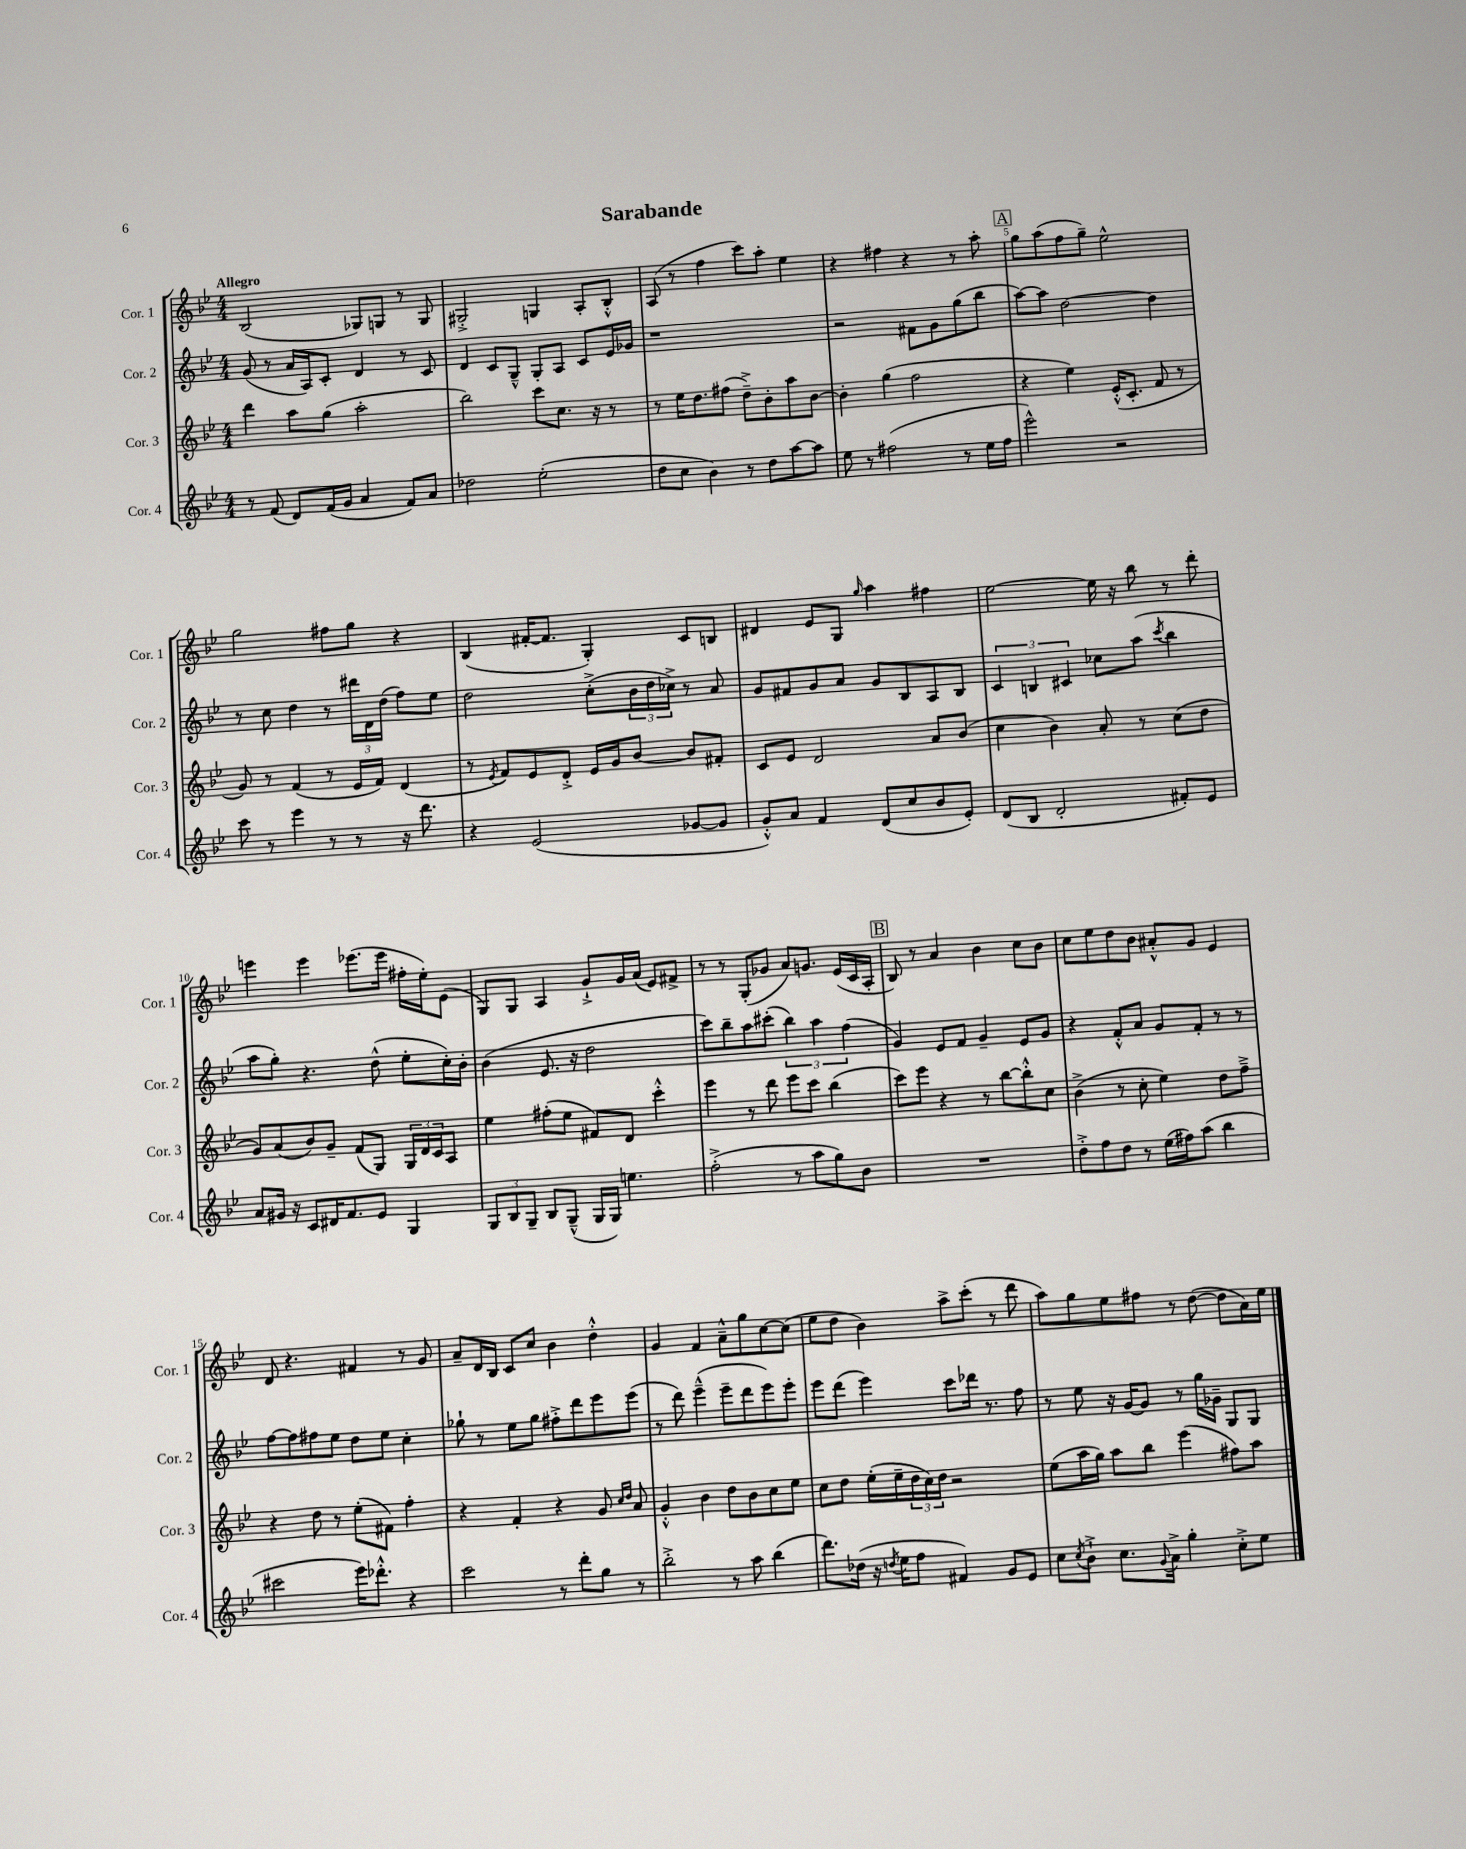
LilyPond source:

\header { title = "Sarabande" }
<<
\new StaffGroup <<
\new Staff = "s0" \with { instrumentName = "Cor. 1" shortInstrumentName = "Cor. 1" } {
    \clef treble \key bes \major \numericTimeSignature \time 4/4 \tempo "Allegro"
    bes2( ges8) g8 r8 g8 |
    gis2-.-> g4 a8-. bes8-.-^ |
    a8( r8 f''4 c'''8) a''8-. ees''4 |
    r4 fis''4 r4 r8 a''8-. |
    \mark \markup { \box "A" } g''8 a''8( f''8 g''8--) ees''2-^ |
    g''2 fis''8 g''8 r4 |
    bes4( fis'16~-. fis'8. g4-.) c'8 b8 |
    dis'4 ees'8 g8 \grace { g''16 } a''4 fis''4 |
    ees''2~ ees''16 r16 bes''8 r8 d'''8-. |
    e'''4 e'''4 ees'''8.( ees'''16 fis''16-. ees''16-.) ees'8( |
    g8) g8 a4 g'8-!-> g'16 a'16( ees'8) fis'8-> |
    r8 r8 g8-.( ges'8 a'8) g'8. ees'16( c'16 a16-. |
    \mark \markup { \box "B" } bes8) r8 a'4 bes'4 c''8 bes'8 |
    c''8 ees''8 d''8 bes'8 ais'8-.-^ g'8 ees'4 |
    d'8 r4. fis'4 r8 g'8 |
    a'8-- d'16 bes16 c'8 c''8 bes'4 d''4-.-^ |
    g'4 f'4 a'8---^ g''8 c''8~ c''8( |
    ees''8 d''8 bes'4) a''8-> c'''8-.( r8 d'''8 |
    a''8) g''8 ees''8 fis''8 r8 d''8~( d''8 a'16) ees''16 \bar "|." |
}
\new Staff = "s1" \with { instrumentName = "Cor. 2" shortInstrumentName = "Cor. 2" } {
    \clef treble \key bes \major \numericTimeSignature \time 4/4
    g'8( r8 a'16 a16) c'8-. d'4 r8 c'8 |
    d'4 c'8 g8---^ g8-. a8 c'8 ees'16 ges'16 |
    r1 |
    r2 fis'8 g'8 g''8( bes''8 |
    \mark \markup { \box "A" } a''8~) a''8 d''2~ d''4 |
    r8 c''8 d''4 r8 \tuplet 3/2 { dis'''16 d'16 d''16( } f''8) ees''8 |
    d''2 c''8-.->( \tuplet 3/2 { bes'16 d''16 ces''16->) } r8 a'8 |
    g'8 fis'8 g'8 a'8 g'8 bes8 a8 bes8 |
    \tuplet 3/2 { c'4 b4 cis'4 } ces''8 a''8( \acciaccatura { c'''8 } bes''4 |
    a''8 g''8-.) r4. d''8-^( ees''8-. c''16-.) bes'16-. |
    bes'4( ees'8. r16 d''2 |
    c'''8) bes''8-- a''8 cis'''8-.( \tuplet 3/2 { bes''4) a''4 f''4( } |
    \mark \markup { \box "B" } g'4) ees'8 f'8 g'4-- ees'8 g'8 |
    r4 f'8-.-^ a'8 g'8 f'8-. r8 r8 |
    f''8~ f''8 fis''8 ees''8 d''8 ees''8 c''4-. |
    ges''8-! r8 ees''8 ges''8 fis''8-.-> d'''8 ees'''8 ees'''8( |
    r8 d'''8) ees'''4---^( ees'''8-- d'''8 ees'''8) ees'''8-. |
    ees'''8 d'''8( ees'''4) c'''8 des'''16 r8. f''8 |
    r8 ees''8 r16 g'16~ g'8 r8 g''16 ges'16-- g8 g8 \bar "|." |
}
\new Staff = "s2" \with { instrumentName = "Cor. 3" shortInstrumentName = "Cor. 3" } {
    \clef treble \key bes \major \numericTimeSignature \time 4/4
    d'''4 a''8 g''8( a''2-. |
    bes''2) c'''8 c''8. r16 r8 |
    r8 ees''16 d''8. fis''8( d''8--->) bes'8-. a''8 bes'8~ |
    bes'4-. g''4( f''2 |
    \mark \markup { \box "A" } r4 ees''4) ees'16-.-^( c'8.-. f'8 r8 |
    g'8) r8 f'4( r8 ees'16 f'16) d'4( |
    r8 \acciaccatura { ees'8 } f'8) ees'8 d'8-.-> ees'16 g'16 bes'8~ bes'8 fis'8-. |
    c'8 ees'8 d'2 a'8 bes'8( |
    c''4 bes'4) a'8-. r8 c''8( d''8 |
    g'8) a'8( bes'8) g'8-- f'8( g8) \tuplet 3/2 { g16 d'16 c'16 } a8 |
    ees''4 fis''8-.( ees''8 fis'8) d'8 c'''4-.-^ |
    ees'''4 r8 d'''8 ees'''8 c'''8 bes''4( |
    \mark \markup { \box "B" } c'''8) ees'''8 r4 r8 bes''8~ bes''8-.-^ c''8 |
    bes'4->( r8 c''8-. ees''4) d''8 f''8---> |
    r4 d''8 r8 ees''8-.( fis'8) f''4-. |
    r4 f'4-. r4 g'8 \grace { c''16 d''16 } a'8 |
    g'4-.-^ bes'4 d''8 bes'8 c''8 ees''8 |
    c''8 d''8 ees''16-.( ees''16-- \tuplet 3/2 { d''16 c''16) d''16 } r2 |
    ees''8( a''16 g''16) a''8 bes''8 ees'''4( fis''8) a''8 \bar "|." |
}
\new Staff = "s3" \with { instrumentName = "Cor. 4" shortInstrumentName = "Cor. 4" } {
    \clef treble \key bes \major \numericTimeSignature \time 4/4
    r8 f'8( d'8) f'16( g'16 a'4 f'8) a'8 |
    des''2 ees''2-.( |
    d''8 c''8 bes'4) r8 d''8 a''8~ a''8 |
    ees''8 r8 fis''2( r8 ees''16 fis''16 |
    \mark \markup { \box "A" } ees'''2-^) r2 |
    c'''8 r8 ees'''4 r8 r8 r16 d'''8. |
    r4 ees'2( ges'8~ ges'8 |
    g'8-.-^) a'8 f'4 d'8( c''8 bes'8 ees'8-.) |
    d'8( bes8 d'2-. fis'8-.) ees'8 |
    a'8 gis'16 r16 c'8 dis'16 f'8. ees'8 g4 |
    \tuplet 3/2 { g8 bes8 g8-- } bes8 g8---^( g16 g16) e''4. |
    f''2-.->( r8 a''8 g''8) bes'8 |
    \mark \markup { \box "B" } R1 |
    d''8-.-> f''8 d''8 r8 ees''16( fis''16) a''8( bes''4 |
    cis'''2 ees'''16) des'''8.-.-^ r4 |
    c'''2 r8 d'''8-. g''8 r8 |
    bes''2-.-> r8 a''8 bes''4( |
    d'''8.) des''16( r16 \acciaccatura { d''8 } ees''16 f''8 fis'4) g'8 ees'8 |
    c''8 \acciaccatura { c''8 } bes'8-!-> c''8. \appoggiatura { g'8 } a'16-> g''4-. c''8-.-> ees''8 \bar "|." |
}
>>
>>
\layout { \context { \Score \override BarNumber.break-visibility = ##(#f #t #t) barNumberVisibility = #(every-nth-bar-number-visible 5) } }
